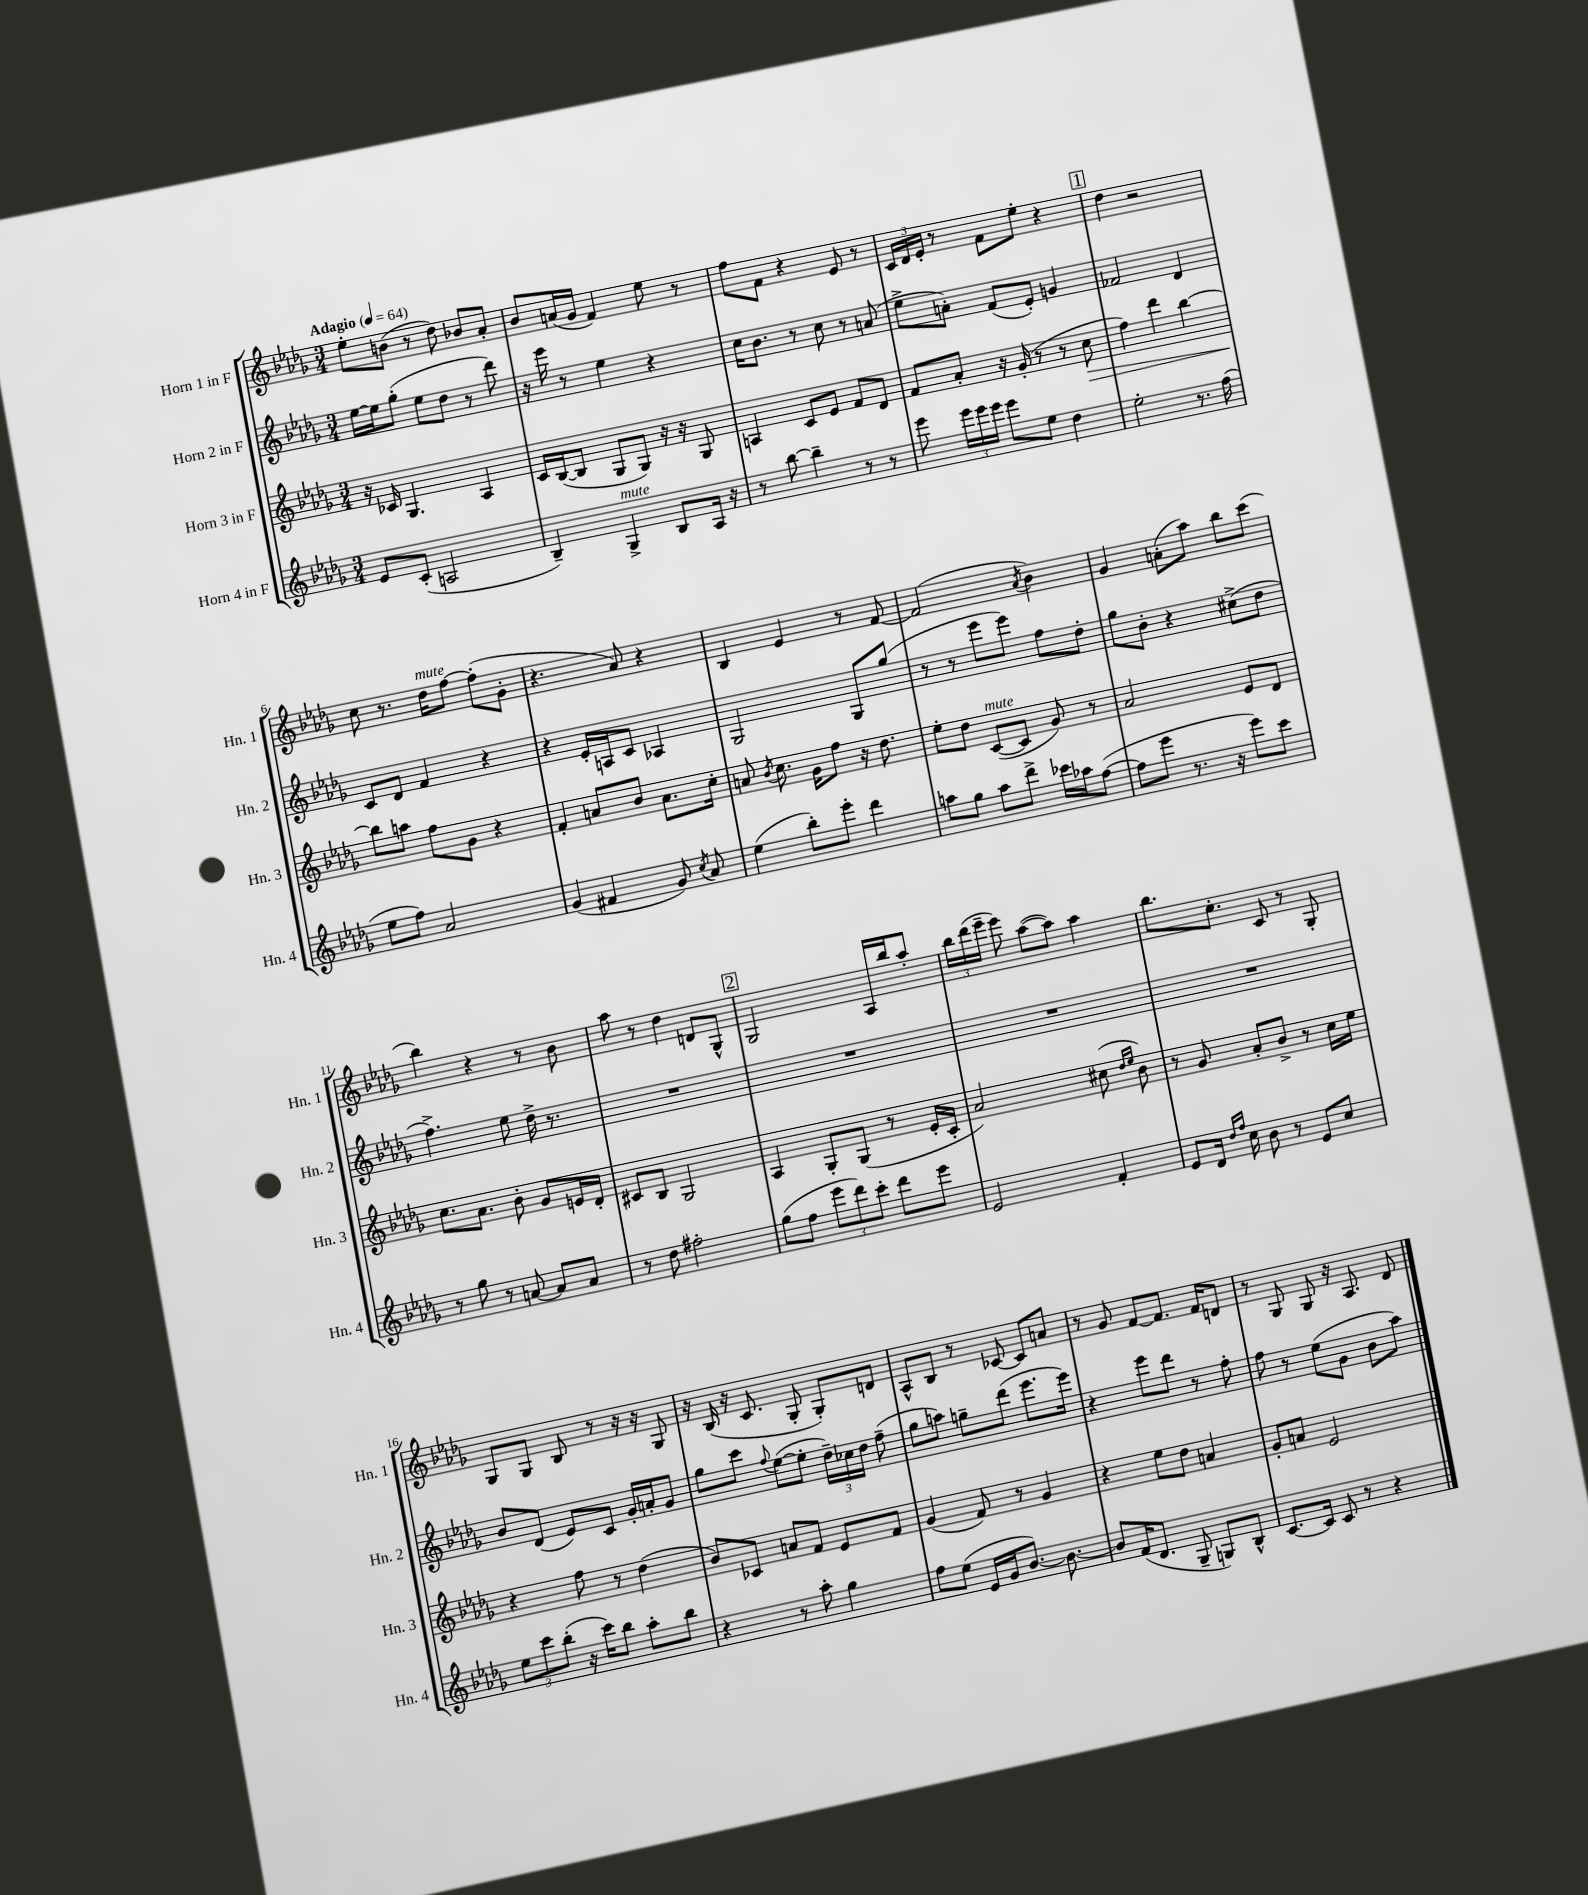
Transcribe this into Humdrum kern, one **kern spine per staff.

**kern	**kern	**kern	**kern
*staff4	*staff3	*staff2	*staff1
*clefG2	*clefG2	*clefG2	*clefG2
*k[b-e-a-d-g-]	*k[b-e-a-d-g-]	*k[b-e-a-d-g-]	*k[b-e-a-d-g-]
*M3/4	*M3/4	*M3/4	*M3/4
*MM64	*MM64	*MM64	*MM64
8e-/L	16r	[16ee-\LL	8ee-'\L
.	16c-/	16ee-\]J	.
(8c'/J	4.G-/	(8gg-'\J	(8b\J
2A/	.	8ee-\L	8r
.	.	8dd-\J	8dd-\)
.	4A-/	8r	8b-/L
.	.	8ddd-\)	8a-'/J
=	=	=	=
4B-~/)	16c/LL	16r	8b-/L
.	([16B-/J	16eee-\	.
.	8B-/]J	8r	(16a/L
.	.	.	16g-/JJ
4G-^/	8G-/L	4ee-\	4f/)
.	8G-/J)	.	.
8B-/L	16r	4r	8ee-\
.	16r	.	.
16A-/Jk	8G-/	.	8r
16r	.	.	.
=	=	=	=
8r	4A/	16cc\LK	8ff\L
.	.	8.b-\J	.
[8bb-\	.	.	8f\J
4bb-~\]	8c/L	8r	4r
.	8e-/J	8cc\	.
8r	8f/L	8r	8e-/
8r	8d-/J	(8a/	8r
=	=	=	=
8eee-\	8f/L	8ee-^\L	24c/LL
.	.	.	24d-/
.	.	.	24e-'/JJ
24eee-\LL	8a-'/J	8a'\J)	8r
24eee-\	.	.	.
24eee-\JJ	.	.	.
8eee-\L	16r	(8f/L	8f\L
.	(16g-'/	.	.
8ee-\J	8r	8e-'/J)	8ee-'\J
4dd-\	8r	4g/	4r
.	8cc\	.	.
=	=	=	=
2ee-'\	4ff\)	2f-/	4dd-\
.	4ddd-\	.	2r
8.r	[4bb-\	4d-/	.
(16ff\	.	.	.
=	=	=	=
8ee-\L	8bb-\]L	8c/L	8cc\
8ff\J)	8aa\J	8d-/J	8.r
2a-/	8ff\L	4f/	.
.	.	.	16dd-\LK
.	8g-\J	.	[8ff\J
.	4r	4r	(8ff'\]L
.	.	.	8g-'\J
=	=	=	=
(4g-/	4f'/	4r	4.r
4f#/	8a/L	16e-'/LL	.
.	.	16A/J	.
.	8b-/J	8c/J	8a-/)
8g-/)	8.a\L	4A-/	4r
8qcc/	.	.	.
8a-/	.	.	.
.	16cc'\Jk	.	.
=	=	=	=
(4ee-\	8a/	2G-/	4B-/
.	8qb-/	.	.
.	8.cc\	.	.
8bb-'\L)	.	.	4e-/
.	16g-\LK	.	.
8eee-'\J	8ff\J	.	.
4ddd-\	16r	8G-/L	8r
.	8.dd-\	.	.
.	.	(8gg-/J	[8f/
=	=	=	=
8aa\L	8ee-'\L	8r	(2f/]
8gg-\J	8dd-\J	8r	.
8aa\L	([8c/L	8eee-\L	.
8ddd-^\J	8c/]J	8eee-\J)	.
.	.	.	8qa-/
16ccc-\LL	8g-/)	8ff\L	4b-\)
16aa-\J	.	.	.
([8ff\J	8r	8dd-'\J	.
=	=	=	=
8ff\]L	2a-/	8gg-\L	4g-/
8eee-\J	.	8b-'\J	.
8.r	.	4r	(8a'\L
.	.	.	8aa-\J)
16r	.	.	.
8eee-\L)	8e-/L	(8cc#^\L	8bb-\L
8ccc\J	8d-/J	8dd-\J	(8ccc\J
=	=	=	=
8r	8.cc\L	4.ff^\)	4bb-\)
8gg-\	.	.	.
.	8.a-\J	.	.
8r	.	.	4r
[8a/	8b-'\	8ee-\	.
8a/]L	8g-/L	16dd-^\	8r
.	.	8.r	.
8a/J	16e/L	.	8b-\
.	16d-'/JJ	.	.
=	=	=	=
8r	8c#/L	2.r	8aa-\
8dd-\	8B-/J	.	8r
2ff#'\	2G-/	.	4dd-\
.	.	.	8d/L
.	.	.	8G-^^/J
=	=	=	=
(8gg-\L	4A-/	2.r	2G-/
8ff\J	.	.	.
12eee-\L	8G-'/L	.	.
12ddd-\)	.	.	.
.	(8G-/J	.	.
12ccc'\J	.	.	.
8ddd-\L	8r	.	16A-/LL
.	.	.	16bb-/J
8eee-\J	16e-'/LL	.	8aa-'/J
.	16c'/JJ	.	.
=	=	=	=
2e-/	2a-/)	2.r	24bb-\LL
.	.	.	(24ddd-\
.	.	.	24eee-~\JJ
.	.	.	8eee-\)
.	.	.	([8aa-\L
.	.	.	8aa-\]J)
4f'/	(8cc#\	.	4aa-\
.	16qqdd-/LL	.	.
.	16qqee-/JJ	.	.
.	8b-\)	.	.
=	=	=	=
8e-/L	8r	2.r	8.bb-\L
16d-/Jk	8g-/	.	.
16qqdd-/LL	.	.	.
16qqff/JJ	.	.	.
16cc\	.	.	8.cc'\J
8b-\	8a-'/L	.	.
8r	8b-^/J	.	8c/
8e-/L	8r	.	8r
8cc/J	16cc\LL	.	8G-'/
.	16ee-\JJ	.	.
=	=	=	=
12ee-\L	4r	8b-/L	8G-/L
12ccc\	.	.	.
.	.	(8d-/J	8G-/J
(12bb-'\J	.	.	.
16r	8ff\	8e-/L)	8B-/
16ccc\LK)	.	.	.
8bb-\J	8r	8c/J	8r
8aa-'\L	(4dd-\	16g-'/LL	16r
.	.	16a'/J	16r
8bb-\J	.	8g-/J	8G-/
=	=	=	=
4r	8b-/L)	8gg-\L	16r
.	.	.	(16B-/
.	8c-/J	8ccc\J	16r
.	.	.	8.c/
.	.	8qqff/	.
8r	8a/L	([8ee-\L	.
8aa-'\	8f/J	8ee-'\]J	8G-'/
4gg-\	8e-/L	24dd-~\LL)	8G-'/L)
.	.	24cc-\	.
.	.	24dd-\JJ	.
.	8f/J	(8ff~\	8d/J
=	=	=	=
8ff\L	(4g-/	8gg-\L	8A-^^/L
(8ee-\J	.	8aa\J)	8B-/J
16e-/LL	8f/)	8gg~\L	8r
16g-/J	.	.	.
[8.b-/J)	8r	(8ddd-\J	[8c-/
.	4g-/	8.eee-\L	8c-/]L
8.b-\_	.	.	.
.	.	.	8a/J
.	.	16eee-\Jk)	.
=	=	=	=
8b-/]L	4r	4r	8r
(16f/K	.	.	8g-/
8.d-/J	.	.	.
.	8ee-\L	8eee-\L	[8f/L
8G-~/	8dd-\J	8ddd-\J	8.f/]J
8G/L)	4a/	8r	.
.	.	.	16f/LK
8B-^^/J	.	8ff'\	8d/J
=	=	=	=
[8.c/L	8g-'/L	8ff\	8r
.	8a/J	8r	8G-/
16c/]Jk	.	.	.
8c/	2e-/	(8ee-\L	8G-/
8r	.	8g-\J	16r
.	.	.	8.A-/
4r	.	8b-\L	.
.	.	8aa-\J)	8d-/
==	==	==	==
*-	*-	*-	*-
